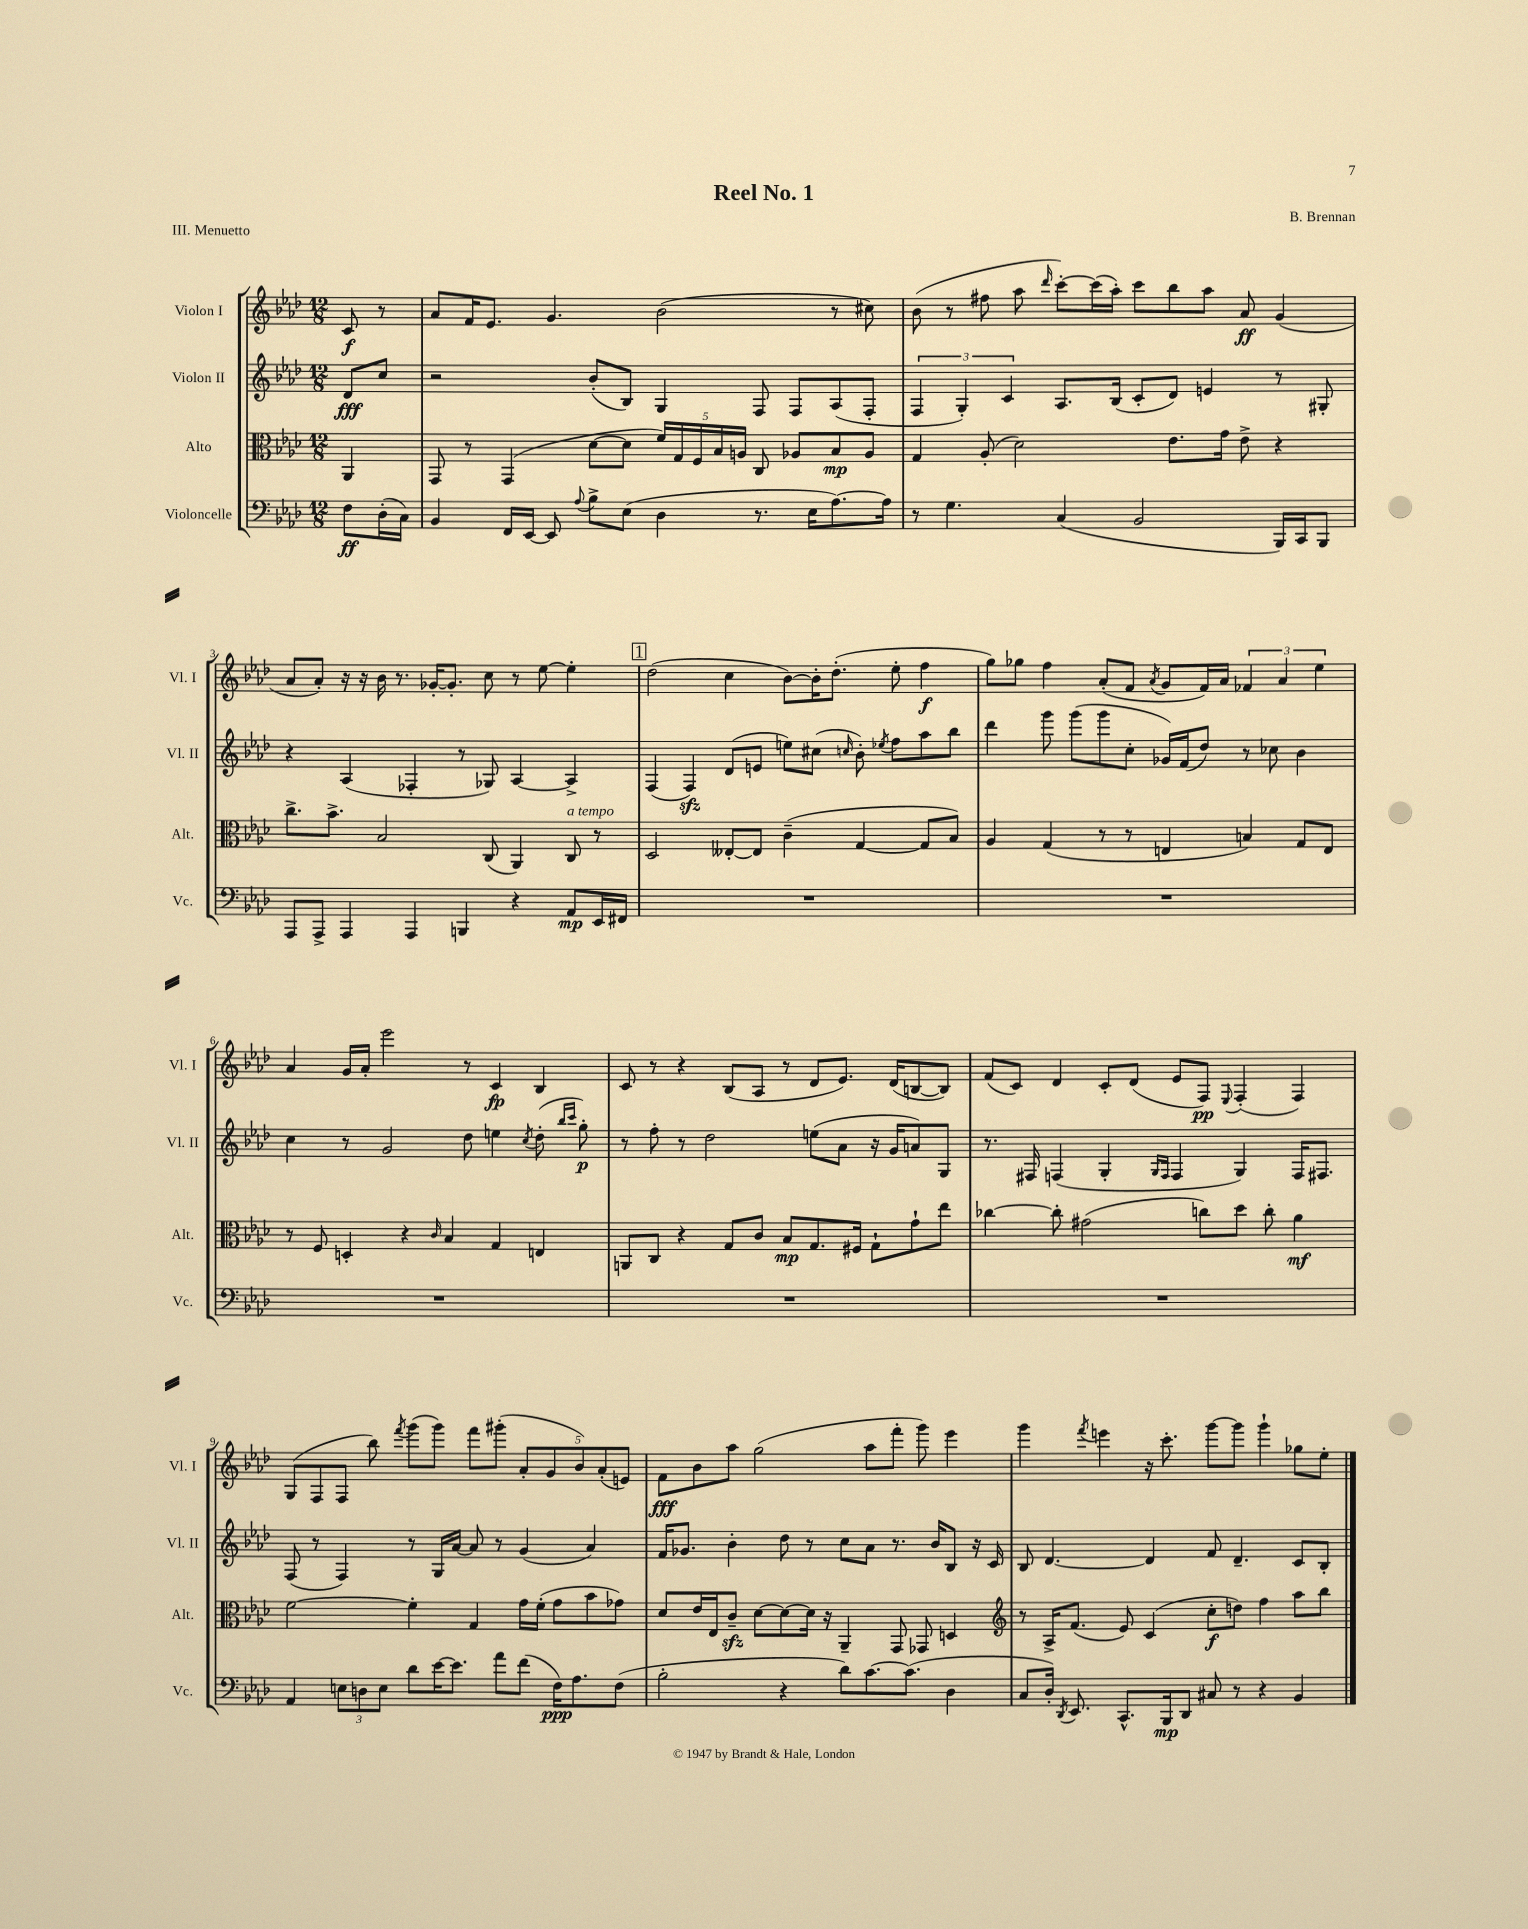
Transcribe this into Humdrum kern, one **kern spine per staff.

**kern	**dynam	**kern	**dynam	**kern	**dynam	**kern	**dynam
*part4	*part4	*part3	*part3	*part2	*part2	*part1	*part1
*staff4	*staff4	*staff3	*staff3	*staff2	*staff2	*staff1	*staff1
*I"Violoncelle	*	*I"Alto	*	*I"Violon II	*	*I"Violon I	*
*I'Vc.	*	*I'Alt.	*	*I'Vl. II	*	*I'Vl. I	*
*clefF4	*	*clefC3	*	*clefG2	*	*clefG2	*
*k[b-e-a-d-]	*	*k[b-e-a-d-]	*	*k[b-e-a-d-]	*	*k[b-e-a-d-]	*
*M12/8	*	*M12/8	*	*M12/8	*	*M12/8	*
=	=	=	=	=	=	=	=
8F\L	ff	4AA-/	.	8d-/L	fff	8c/	f
(16D-'\L	.	.	.	8cc/J	.	8r	.
16C\JJ)	.	.	.	.	.	.	.
=1	=1	=1	=1	=1	=1	=1	=1
4BB-/	.	8GG/	.	2r	.	8a-/L	.
.	.	8r	.	.	.	16f/K	.
.	.	.	.	.	.	8.e-/J	.
16FF/LL	.	(4GG/	.	.	.	.	.
[16EE-/JJ	.	.	.	.	.	.	.
8EE-/]	.	.	.	.	.	4.g/	.
8qqA-/	.	.	.	.	.	.	.
8B-^\L	.	[8d-\L	.	(8b-'/L	.	.	.
(8E-\J	.	8d-\J]	.	8B-/J)	.	.	.
4D-\	.	20f/LL)	.	4G/	.	(2b-\	.
.	.	20G/	.	.	.	.	.
.	.	20F/	.	.	.	.	.
.	.	20B-/	.	.	.	.	.
.	.	20An/JJ	.	.	.	.	.
8.r	.	8C/	.	8F/	.	.	.
.	.	8A-X/L	.	8F/L	.	.	.
16E-\KL	.	.	.	.	.	.	.
[8.A-\)	.	8B-/	mp	(8A-/	.	8r	.
.	.	8A-/J	.	8F'/J	.	8cc#X\)	.
16A-\Jk]	.	.	.	.	.	.	.
=2	=2	=2	=2	=2	=2	=2	=2
8r	.	4G/	.	6F/	.	(8b-\	.
4.G\	.	.	.	.	.	8r	.
.	.	.	.	6G'/)	.	.	.
.	.	(8A-'/	.	.	.	8ff#X\	.
.	.	.	.	6c/	.	.	.
.	.	2d-\)	.	.	.	8aa-\	.
.	.	.	.	.	.	16qqddd-/	.
(4C/	.	.	.	8.A-/L	.	[8ccc'\L)	.
.	.	.	.	.	.	(16ccc\L]	.
.	.	.	.	(16B-/Jk	.	16aa-'\JJ)	.
2BB-/	.	.	.	8c'/L	.	8ccc\L	.
.	.	8.e-\L	.	8d-/J)	.	8bb-\	.
.	.	.	.	4en/	.	8aa-\J	.
.	.	16g\Jk	.	.	.	.	.
.	.	8e-^\	.	.	.	8a-/	ff
16BBB-/LL)	.	4r	.	8r	.	(4g/	.
16CC/J	.	.	.	.	.	.	.
8BBB-/J	.	.	.	8G#X'/	.	.	.
!!LO:LB:g=z
=3	=3	=3	=3	=3	=3	=3	=3
8AAA-/L	.	8.cc^\L	.	4r	.	8a-/L	.
8AAA-^/J	.	.	.	.	.	8a-'/J)	.
.	.	8.b-^\J	.	.	.	.	.
4AAA-/	.	.	.	(4A-/	.	16r	.
.	.	.	.	.	.	16r	.
.	.	2B-/	.	.	.	16b-\	.
.	.	.	.	.	.	8.r	.
4AAA-/	.	.	.	4F-X'/	.	.	.
.	.	.	.	.	.	[16g-X'/KL	.
.	.	.	.	.	.	8.g-'/J]	.
4BBBn/	.	.	.	8r	.	.	.
.	.	(8C/	.	8G-X/)	.	8cc\	.
4r	.	4AA-/)	.	[4A-/	.	8r	.
.	.	.	.	.	.	[8ee-\	.
!	!	!LO:TX:a:i:t=a tempo	!	!	!	!	!
8AA-/L	mp	8C/	.	4A-^/]	.	4ee-'\]	.
16EE-/L	.	8r	.	.	.	.	.
16FF#X/JJ	.	.	.	.	.	.	.
!!LO:REH:place=s1:t=1
=4	=4	=4	=4	=4	=4	=4	=4
1.r	.	2D-/	.	(4F/	.	(2dd-\	.
.	.	.	.	4Fzz/)	.	.	.
.	.	[8E--X'/L	.	(8d-/L	.	4cc\	.
.	.	8E--/J]	.	8en/J	.	.	.
.	.	(4c~\	.	8een\L)	.	[8b-\L)	.
.	.	.	.	(8cc#X\J	.	16b-'\K]	.
.	.	.	.	.	.	(8.dd-'\J	.
.	.	.	.	16qqccn/	.	.	.
.	.	[4G/	.	8b-'\)	.	.	.
.	.	.	.	8qee-X/	.	.	.
.	.	.	.	8ff\L	.	8ee-'\	.
.	.	8G/L]	.	8aa-\	.	4ff\	f
.	.	8B-/J)	.	8bb-\J	.	.	.
=5	=5	=5	=5	=5	=5	=5	=5
1.r	.	4A-/	.	4ddd-\	.	8gg\L)	.
.	.	.	.	.	.	8gg-X\J	.
.	.	(4G/	.	8ggg\	.	4ff\	.
.	.	.	.	(8ggg\L	.	.	.
.	.	8r	.	8ggg\	.	(8a-'/L	.
.	.	8r	.	8cc'\J	.	8f/J	.
.	.	.	.	.	.	8qa-/	.
.	.	4En/	.	16g-X/LL)	.	8g/L	.
.	.	.	.	(16f/J	.	.	.
.	.	.	.	8dd-/J)	.	16f/L)	.
.	.	.	.	.	.	16a-/JJ	.
.	.	4Bn/)	.	8r	.	6f-X/	.
.	.	.	.	8cc-X\	.	.	.
.	.	.	.	.	.	6a-/	.
.	.	8G/L	.	4b-\	.	.	.
.	.	.	.	.	.	6ee-\	.
.	.	8E/J	.	.	.	.	.
!!LO:LB:g=z
=6	=6	=6	=6	=6	=6	=6	=6
1.r	.	8r	.	4cc\	.	4a-/	.
.	.	8F/	.	.	.	.	.
.	.	4Dn'/	.	8r	.	16g/LL	.
.	.	.	.	.	.	16a-'/JJ	.
.	.	.	.	2g/	.	2eee-\	.
.	.	4r	.	.	.	.	.
.	.	16qqc/	.	.	.	.	.
.	.	4B-/	.	.	.	.	.
.	.	.	.	8dd-\	.	8r	.
.	.	4G/	.	4een\	.	4c/	fp
.	.	.	.	8qcc/	.	.	.
.	.	4En/	.	(8dd-'\	.	4B-/	.
.	.	.	.	16qqbb-/LL	.	.	.
.	.	.	.	16qqccc/JJ	.	.	.
.	.	.	.	8gg'\)	p	.	.
=7	=7	=7	=7	=7	=7	=7	=7
1.r	.	8AAn/L	.	8r	.	8c/	.
.	.	8C/J	.	8ff'\	.	8r	.
.	.	4r	.	8r	.	4r	.
.	.	.	.	2dd-\	.	.	.
.	.	8G/L	.	.	.	(8B-/L	.
.	.	8c/J	.	.	.	8A-/J	.
.	.	8B-/L	mp	.	.	8r	.
.	.	8.G/	.	(8een\L	.	8d-/L	.
.	.	.	.	8a-\J	.	8.e-/J)	.
.	.	16F#X/Jk	.	.	.	.	.
.	.	8G`\L	.	16r	.	.	.
.	.	.	.	16g/KL	.	(16d-/KL	.
.	.	8g`\	.	8an/)	.	[8Bn/	.
.	.	8ee-\J	.	8G/J	.	8B/J])	.
=8	=8	=8	=8	=8	=8	=8	=8
1.r	.	[4cc-X\	.	8.r	.	(8f/L	.
.	.	.	.	.	.	8c/J)	.
.	.	.	.	16F#X/	.	.	.
.	.	8cc-'\]	.	(4Fn/	.	4d-/	.
.	.	(2g#X\	.	.	.	.	.
.	.	.	.	4G'/	.	8c'/L	.
.	.	.	.	.	.	(8d-/J	.
.	.	.	.	16qqG/LL	.	.	.
.	.	.	.	16qqF/JJ	.	.	.
.	.	.	.	4F/	.	8e-/L	.
.	.	8ccn\L)	.	.	.	8F/J)	pp
.	.	.	.	.	.	8qqE-/	.
.	.	8dd-\J	.	4G/)	.	(4F'/	.
.	.	8cc'\	.	.	.	.	.
.	.	4a-\	mf	16F/KL	.	4F/)	.
.	.	.	.	8.F#X/J	.	.	.
!!LO:LB:g=z
=9	=9	=9	=9	=9	=9	=9	=9
4AA-/	.	[2f\	.	(8F/	.	(8G/L	.
.	.	.	.	8r	.	8F/	.
12En\L	.	.	.	4F/)	.	8F/J	.
12Dn\	.	.	.	.	.	.	.
.	.	.	.	.	.	8bb-\)	.
12E\J	.	.	.	.	.	.	.
.	.	.	.	.	.	8qfff/	.
8d-\L	.	4f'\]	.	8r	.	(8ggg\L	.
[16e-\K	.	.	.	16G/LL	.	8ggg\J)	.
8.e-\J]	.	.	.	[16a-/JJ	.	.	.
.	.	4G/	.	8a-/]	.	8fff\L	.
8a-\L	.	.	.	8r	.	(8ggg#X'\J	.
(8f\J	.	16g\LL	.	(4g/	.	10a-'/L	.
.	.	(16f'\JJ	.	.	.	.	.
.	.	.	.	.	.	10g/	.
16F\KL)	ppp	8g\L	.	.	.	.	.
8.A-\	.	.	.	.	.	.	.
.	.	.	.	.	.	10b-/)	.
.	.	8b-\	.	4a-/)	.	.	.
.	.	.	.	.	.	(10a-'/	.
(8F\J	.	8g-X\J)	.	.	.	.	.
.	.	.	.	.	.	10en/J)	.
=10	=10	=10	=10	=10	=10	=10	=10
2B-'\	.	8d-/L	.	16f/KL	.	8f\L	fff
.	.	.	.	8.g-X/J	.	.	.
.	.	16e-/L	.	.	.	8b-\	.
.	.	16E-/J	.	.	.	.	.
.	.	8czz~/J	.	4b-'\	.	8aa-\J	.
.	.	[8d-\L	.	.	.	(2gg\	.
4r	.	8d-\_	.	8dd-\	.	.	.
.	.	16d-\Jk]	.	8r	.	.	.
.	.	16r	.	.	.	.	.
8d-\L)	.	4AA-~/	.	8cc\L	.	.	.
[8.c\	.	.	.	8a-\J	.	8aa-\L	.
.	.	8GG/	.	8.r	.	8fff'\J	.
(8.c\J]	.	.	.	.	.	.	.
.	.	8GG-X/	.	.	.	8ggg\)	.
.	.	.	.	16b-/KL	.	.	.
4D-\	.	4Dn/	.	8B-/J	.	4eee-\	.
.	.	.	.	16r	.	.	.
.	.	.	.	16c/	.	.	.
=11	=11	=11	=11	=11	=11	=11	=11
*	*	*clefG2	*	*	*	*	*
8C/L	.	8r	.	8B-/	.	4ggg\	.
16D-'/Jk)	.	16A-^/KL	.	[4.d-/	.	.	.
8qDD-/	.	.	.	.	.	.	.
8.EE-/	.	(8.f/J	.	.	.	.	.
.	.	.	.	.	.	8qfff/	.
.	.	.	.	.	.	4eeen\	.
8.CC^^/L	.	8e-/)	.	.	.	.	.
.	.	(4c/	.	4d-/]	.	16r	.
16BBB-/k	mp	.	.	.	.	8.ccc'\	.
8DD-/J	.	.	.	.	.	.	.
8C#X/	.	8cc'\L	f	8f/	.	[8ggg\L	.
8r	.	8ddn\J)	.	4.d-~/	.	8ggg\J]	.
4r	.	4ff\	.	.	.	4ggg`\	.
4BB-/	.	8aa-\L	.	8c/L	.	8gg-X\L	.
.	.	8bb-\J	.	8B-'/J	.	8ee-'\J	.
==	==	==	==	==	==	==	==
*-	*-	*-	*-	*-	*-	*-	*-
